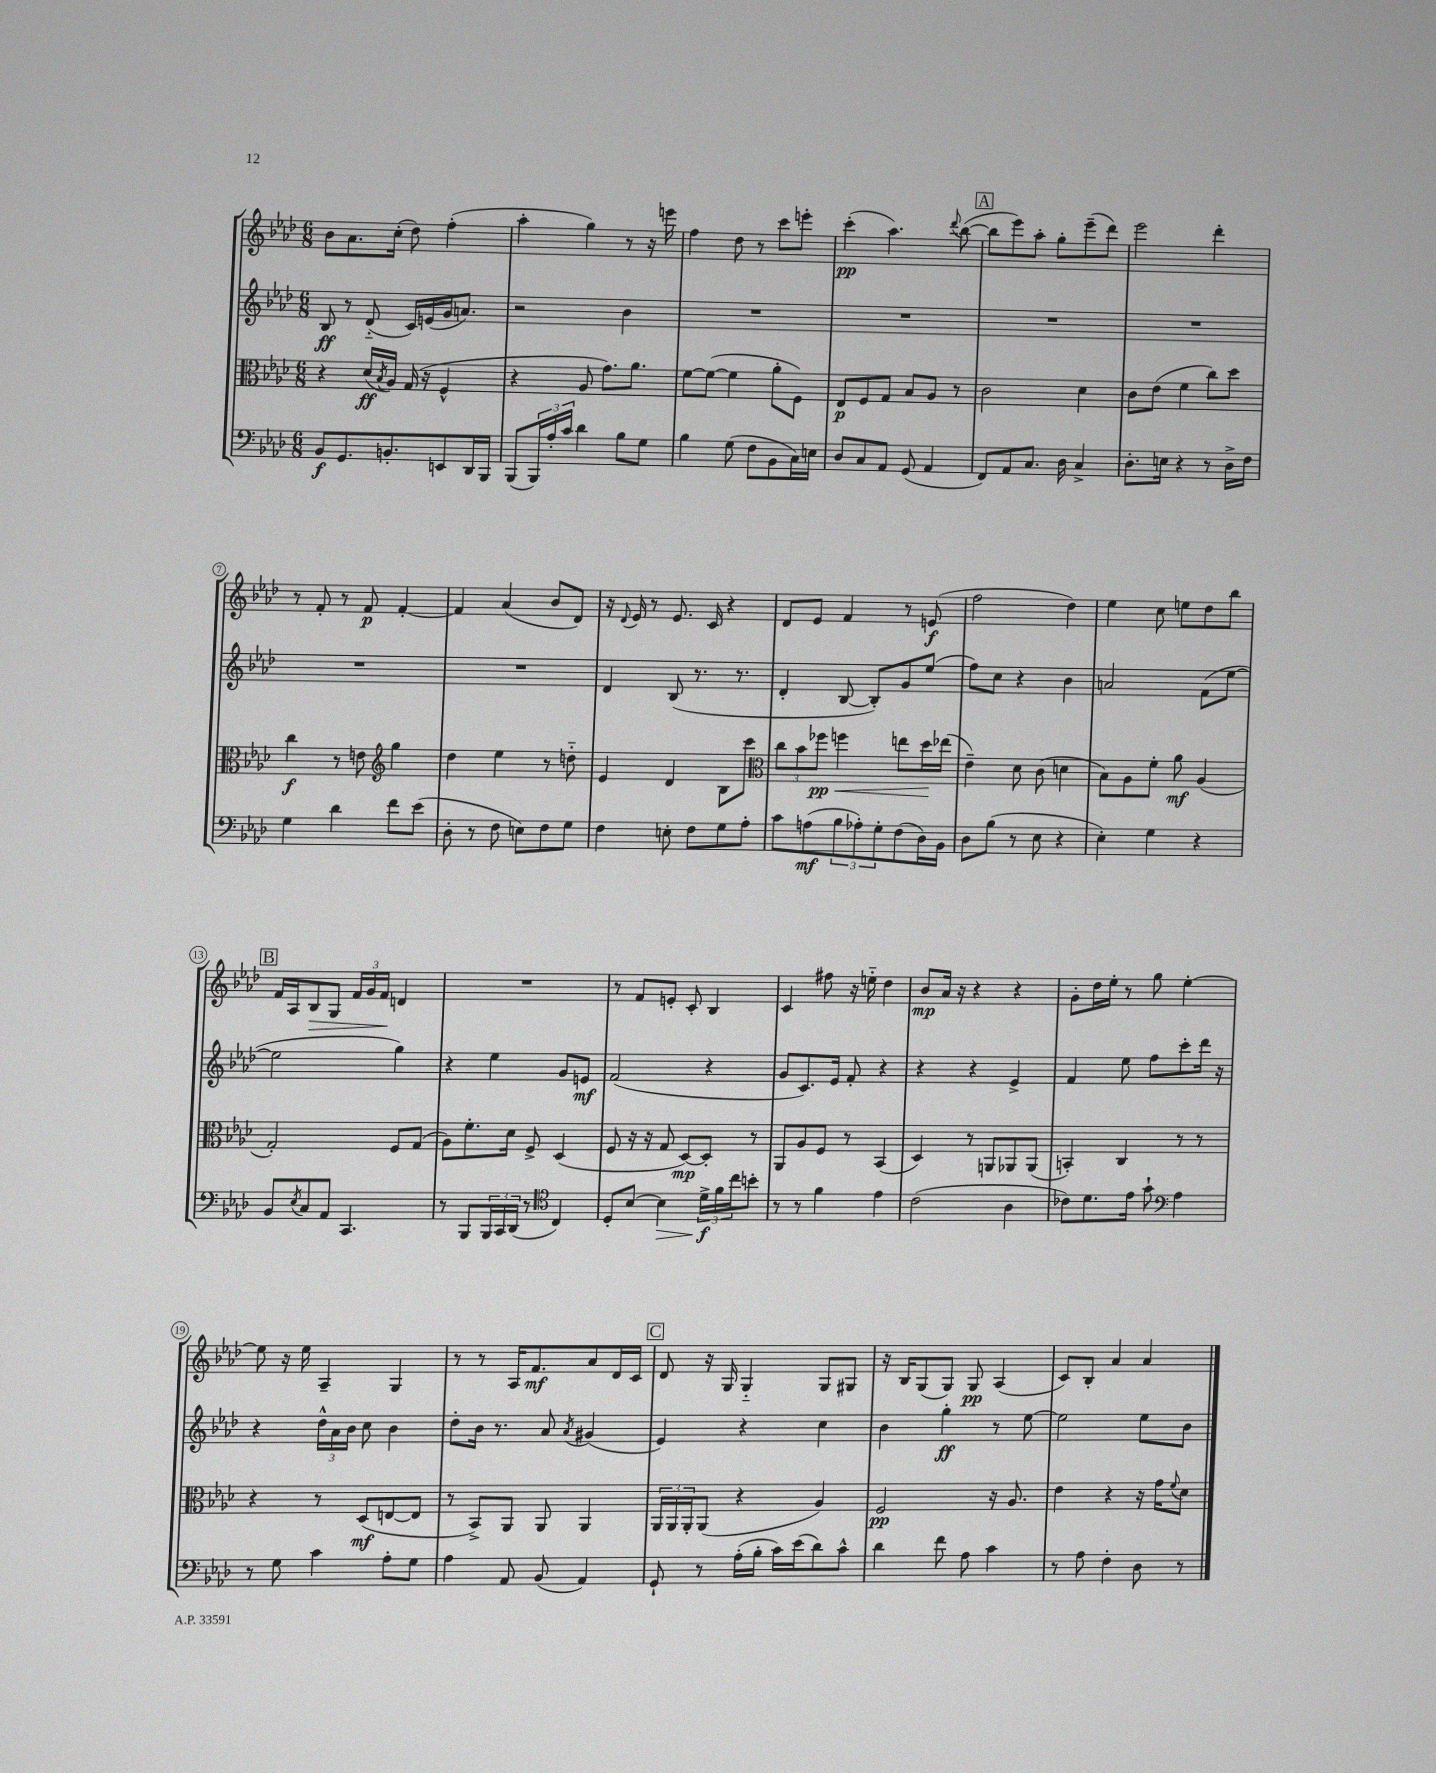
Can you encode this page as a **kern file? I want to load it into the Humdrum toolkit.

**kern	**kern	**kern	**kern
*staff4	*staff3	*staff2	*staff1
*clefF4	*clefC3	*clefG2	*clefG2
*k[b-e-a-d-]	*k[b-e-a-d-]	*k[b-e-a-d-]	*k[b-e-a-d-]
*M6/8	*M6/8	*M6/8	*M6/8
8BB-	4r	8B-	8b-
8.GG	.	8r	8.a-
.	(16d-	(8d-'~	.
.	8qB-	.	.
8.BB'	16A-)	.	(16cc'
.	(16G	16c)	8dd-)
.	16r	(16e	.
8EE	4F^^	16g	(4ff'
.	.	8.a)	.
16DD-	.	.	.
16BBB-	.	.	.
=	=	=	=
(8BBB-	4r	2r	4aa-'
24BBB-)	.	.	.
24A-'	.	.	.
24c	.	.	.
4d-	8A-	.	4gg)
.	8.g)	.	.
8B-	.	4b-	8r
.	8.a-	.	.
8G	.	.	16r
.	.	.	16eee
=	=	=	=
4B-	[8f	2.r	4ff
.	(8f_	.	.
(8G	4f]	.	8dd-
8F	.	.	8r
8BB-	8a-'	.	8ccc
16C)	8F)	.	8eee'
16E	.	.	.
=	=	=	=
8D-	8E-	2.r	(4ccc'
8C	8F	.	.
8AA-	8G	.	4.aa-)
(8GG	8B-	.	.
4AA-	8A-	.	.
.	.	.	8qqddd-
.	8r	.	([8bb-
=	=	=	=
8FF)	2c	2.r	8bb-]
8AA-	.	.	8eee-)
8.C	.	.	8aa-'
.	.	.	8gg'
16D-	.	.	.
4C^	4d-	.	(8eee-~
.	.	.	8ddd-)
=	=	=	=
8.D-'	8c	2.r	2eee-
.	(8e-	.	.
16E	.	.	.
4r	4f	.	.
8r	8cc)	.	4ddd-'
16D-^	8dd-	.	.
16F	.	.	.
=	=	=	=
4G	4cc	2.r	8r
.	.	.	8f'
4d-	8r	.	8r
.	8e	.	8f
*	*clefG2	*	*
8f	4gg	.	[4f'
(8e-	.	.	.
=	=	=	=
8D-'	4dd-	2.r	4f]
8r	.	.	.
8F	4ee-	.	(4a-
8E)	.	.	.
8F	8r	.	8b-
8G	8dd'~	.	8d-)
=	=	=	=
4F	4e-	4d-	16r
.	.	.	8qqd-
.	.	.	16e-
.	.	.	8r
8E'	4d-	(8B-	8.e-
8F	.	8.r	.
.	.	.	16c
8G	8B-	.	4r
.	.	8.r	.
8A-'	8ccc	.	.
=	=	=	=
*	*clefC3	*	*
8c	12cc	4d-'	8d-
.	12b-	.	.
(8A	.	.	8e-
.	12ff-	.	.
12B-	4ff	[8B-	4f
12A-')	.	.	.
.	.	8B-'])	.
12G'	.	.	.
(8F	8ee	8g	8r
16D-)	16dd-	(8ee-	(8e
16BB-	(16ee-	.	.
=	=	=	=
8D-	4e-~)	8ff)	2ff
(8B-	.	8cc	.
8r	8d-	4r	.
8E-	(8c	.	.
4r	4d	4b-	4dd-)
=	=	=	=
4E-')	8B-)	2a	4ee-
.	8A-	.	.
4G	8f'	.	8cc
.	8a-	.	8ee
4r	(4A-	(8f	8dd-
.	.	[8ee-	8bb-
=	=	=	=
8BB-	2G')	2ee-]	16f
.	.	.	16A-
8qE-	.	.	.
8C	.	.	8B-
8AA-	.	.	8G
4.CC	.	.	24f
.	.	.	24g
.	.	.	24f
.	8F	4gg)	4d
.	(8G	.	.
=	=	=	=
8r	8A-)	4r	2.r
8BBB-	8.f'	.	.
24BBB-	.	4ee-	.
24CC	.	.	.
.	16d-	.	.
(24DD-	.	.	.
8r	8F^	.	.
*clefC4	*	*	*
4C)	(4D-	8g	.
.	.	8e	.
=	=	=	=
8D-'	8F	(2f	8r
[8B-	16r	.	8f
.	16r	.	.
4B-]	8G	.	8e'
.	[8D-)	.	8c'
24d-^	8D-']	4r	4B-
24f	.	.	.
24cc	.	.	.
8b'	8r	.	.
=	=	=	=
8r	8AA-	8g	4c
8r	8A-	8.c)	.
4f	8F	.	8ff#
.	.	16e-	.
.	8r	8f'	16r
.	.	.	16ee'~
4e-	(4BB-	4r	4dd-
=	=	=	=
(2c	4D-)	4r	8b-
.	.	.	16a-
.	.	.	16r
.	8r	4r	4r
.	8AA	.	.
4A-	8AA-	4e-^	4r
.	(8AA-	.	.
=	=	=	=
8c-)	4BB')	4f	8g'
8.d-	.	.	16dd-
.	.	.	16ee-'
.	4C	8ee-	8r
16e-	.	.	.
8g`	.	8ff	8gg
*clefF4	*	*	*
4A-	8r	8ccc'	[4ee-'
.	8r	16ddd-	.
.	.	16r	.
=	=	=	=
8r	4r	4r	8ee-]
8G	.	.	16r
.	.	.	16ee-
4c	8r	24dd-^^	4A-~
.	.	24a-	.
.	.	24b-	.
.	(8D-	8cc	.
8A-'	[8E	4b-	4G
8G	8E]	.	.
=	=	=	=
4A-	8r	8dd-'	8r
.	8BB-^)	16b-	8r
.	.	8.r	.
8AA-	8AA-	.	16A-
.	.	.	8.f
(8BB-	8AA-	8a-	.
.	.	8qa-	.
4AA-)	4AA-	(4g#	8a-
.	.	.	16d-
.	.	.	16c
=	=	=	=
8GG`	24AA-	4e-)	8d-
.	24AA-	.	.
.	24AA-'	.	.
8r	(8AA-	.	16r
.	.	.	16G
(16A-'	4r	4r	4G'~
16B-'	.	.	.
16c)	.	.	.
(16e-	.	.	.
8d-)	4A-)	4cc	8G
8c^^	.	.	8G#
=	=	=	=
4d-	2F	4b-	16r
.	.	.	16B-
.	.	.	(8G
8f	.	4gg'	8G)
8A-	.	.	8G
4c	16r	8r	(4A-
.	8.A-	.	.
.	.	[8ee-	.
=	=	=	=
8r	4e-	2ee-]	8c)
8A-	.	.	8B-'
4F'	4r	.	4a-
8D-	16r	8ee-	4a-
.	16g	.	.
.	8qqf	.	.
8r	8d-	8b-	.
==	==	==	==
*-	*-	*-	*-
